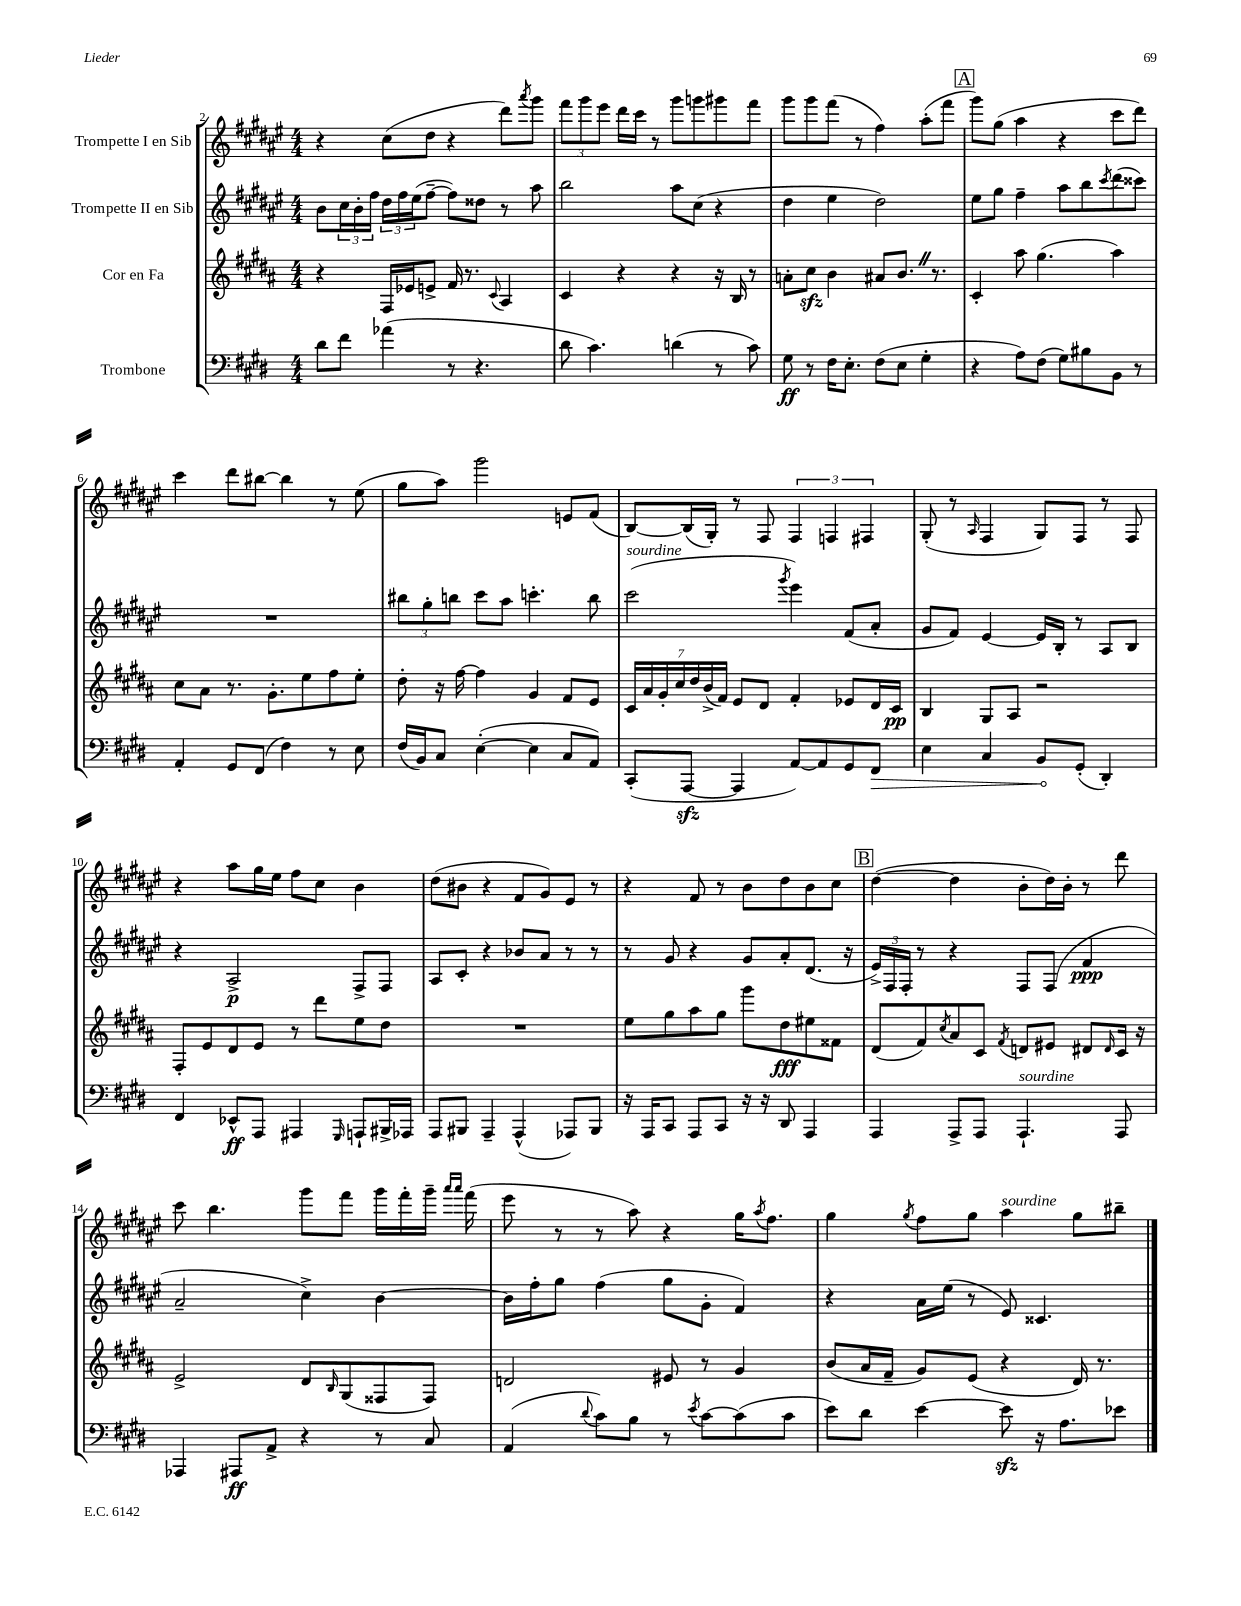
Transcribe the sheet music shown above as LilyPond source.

<<
\new StaffGroup <<
\new Staff = "s0" \with { instrumentName = "Trompette I en Sib" } {
    \clef treble \key fis \major \numericTimeSignature \time 4/4
    r4 cis''8( dis''8 r4 dis'''8) \acciaccatura { ais'''8 } gis'''8 |
    \tuplet 3/2 { fis'''8 gis'''8 eis'''8 } dis'''16 cis'''16 r8 gis'''8 g'''8 gis'''8 fis'''8 |
    gis'''8 gis'''8 fis'''8( r8 fis''4) ais''8-.( fis'''8 |
    \mark \markup { \box "A" } gis'''8) gis''8( ais''4 r4 cis'''8 dis'''8) |
    cis'''4 dis'''8 bis''8~ bis''4 r8 eis''8( |
    gis''8 ais''8) gis'''2 e'8 fis'8( |
    b8~) b16( gis16-.) r8 fis8 \tuplet 3/2 { fis4 f4 fis4 } |
    gis8-.( r8 \grace { ais16 } fis4 gis8) fis8 r8 fis8 |
    r4 ais''8 gis''16 eis''16 fis''8 cis''8 b'4 |
    dis''8( bis'8 r4 fis'8 gis'8) eis'8 r8 |
    r4 fis'8 r8 b'8 dis''8 b'8 cis''8 |
    \mark \markup { \box "B" } dis''4~( dis''4 b'8-. dis''16) b'16-. r8 dis'''8 |
    cis'''8 b''4. gis'''8 fis'''8 gis'''16 fis'''16-. gis'''16-- \grace { ais'''16 ais'''16 } fis'''16( |
    eis'''8 r8 r8 ais''8) r4 gis''16 \acciaccatura { ais''8 } fis''8. |
    gis''4 \acciaccatura { gis''8 } fis''8 gis''8 ais''4^\markup { \italic "sourdine" } gis''8 bis''8-- \bar "|." |
}
\new Staff = "s1" \with { instrumentName = "Trompette II en Sib" } {
    \clef treble \key fis \major \numericTimeSignature \time 4/4
    b'8 \tuplet 3/2 { cis''16 b'16-. fis''16 } \tuplet 3/2 { dis''16 fis''16 eis''16( } fis''8~-- fis''8) disis''8 r8 ais''8 |
    b''2 ais''8 cis''8( r4 |
    dis''4 eis''4 dis''2) |
    \mark \markup { \box "A" } eis''8 gis''8 fis''4-- ais''8 b''8 \acciaccatura { cis'''8 } dis'''8( cisis'''8) |
    R1 |
    \tuplet 3/2 { bis''8 gis''8-. b''8 } cis'''8 ais''8 c'''4.-. b''8 |
    cis'''2^\markup { \italic "sourdine" }( \acciaccatura { gis'''8 } eis'''4) fis'8( ais'8-. |
    gis'8 fis'8) eis'4~ eis'16 b16-. r8 ais8 b8 |
    r4 ais2->\p fis8-> fis8 |
    ais8 cis'8-. r4 bes'8 ais'8 r8 r8 |
    r8 gis'8 r4 gis'8 ais'8-. dis'8.( r16 |
    \mark \markup { \box "B" } \tuplet 3/2 { eis'16->) fis16 fis16-. } r8 r4 fis8 fis8( fis'4\ppp |
    ais'2-- cis''4->) b'4~ |
    b'16 fis''16-. gis''8 fis''4( gis''8 gis'8-. fis'4) |
    r4 ais'16 eis''16( r8 eis'8) cisis'4. \bar "|." |
}
\new Staff = "s2" \with { instrumentName = "Cor en Fa" } {
    \clef treble \key b \major \numericTimeSignature \time 4/4
    r4 fis16 ees'16 e'8-> fis'16 r8. \appoggiatura { cis'8 } ais4 |
    cis'4 r4 r4 r16 b16 r8 |
    a'8-. cis''8\sfz b'4 ais'8 b'8. \once \override BreathingSign.text = \markup { \musicglyph "scripts.caesura.straight" } \breathe r8. |
    \mark \markup { \box "A" } cis'4-. ais''8 gis''4.( ais''4) |
    cis''8 ais'8 r8. gis'8.-. e''8 fis''8 e''8-. |
    dis''8-. r16 fis''16~ fis''4 gis'4 fis'8 e'8 |
    \tuplet 7/4 { cis'16 ais'16 gis'16-. cis''16 dis''16 b'16->( fis'16) } e'8 dis'8 fis'4-. ees'8 dis'16 cis'16\pp |
    b4 gis8 ais8 r2 |
    fis8-. e'8 dis'8 e'8 r8 dis'''8 e''8 dis''8 |
    R1 |
    e''8 gis''8 ais''8 gis''8 gis'''8 dis''8\fff eis''8 fisis'8 |
    \mark \markup { \box "B" } dis'8( fis'8) \acciaccatura { cis''8 } ais'8 cis'8 \acciaccatura { fis'8 } d'8 eis'8 dis'8 \grace { dis'16 } cis'16 r16 |
    e'2-> dis'8 \grace { b16 } gis8( fisis8 fisis8) |
    d'2 eis'8 r8 gis'4 |
    b'8( ais'16 fis'16-- gis'8) e'8( r4 dis'16) r8. \bar "|." |
}
\new Staff = "s3" \with { instrumentName = "Trombone" } {
    \clef bass \key e \major \numericTimeSignature \time 4/4
    dis'8 fis'8 aes'4( r8 r4. |
    dis'8 cis'4.) d'4( r8 cis'8) |
    gis8\ff r8 fis16 e8.-. fis8( e8 gis4-. |
    \mark \markup { \box "A" } r4 a8) fis8( gis8) bis8 b,8 r8 |
    a,4-. gis,8 fis,8( fis4) r8 e8 |
    fis16( b,16) cis8 e4~-.( e4 cis8 a,8) |
    cis,8-.( a,,8~\sfz a,,4 a,8~) a,8 gis,8 \once \override Hairpin.circled-tip = ##t fis,8\> |
    e4 cis4 b,8\! gis,8-.( dis,4-.) |
    fis,4 ees,8-^\ff a,,8 ais,,4 \grace { gis,,16 } a,,8-! bis,,16-> aes,,16 |
    a,,8 bis,,8 a,,4-- a,,4-^( aes,,8) bis,,8 |
    r16 a,,16 cis,8 a,,8 cis,8 r16 r16 dis,8 a,,4 |
    \mark \markup { \box "B" } a,,4 a,,8-> a,,8 a,,4.-!^\markup { \italic "sourdine" } a,,8 |
    aes,,4 ais,,8\ff a,8-> r4 r8 cis8 |
    a,4( \appoggiatura { dis'8 } cis'8) b8 r8 \acciaccatura { e'8 } cis'8~ cis'8( cis'8 |
    e'8) dis'8 e'4~ e'8\sfz r16 a8. ees'8 \bar "|." |
}
>>
>>
\layout { \context { \Score currentBarNumber = #2 } }
